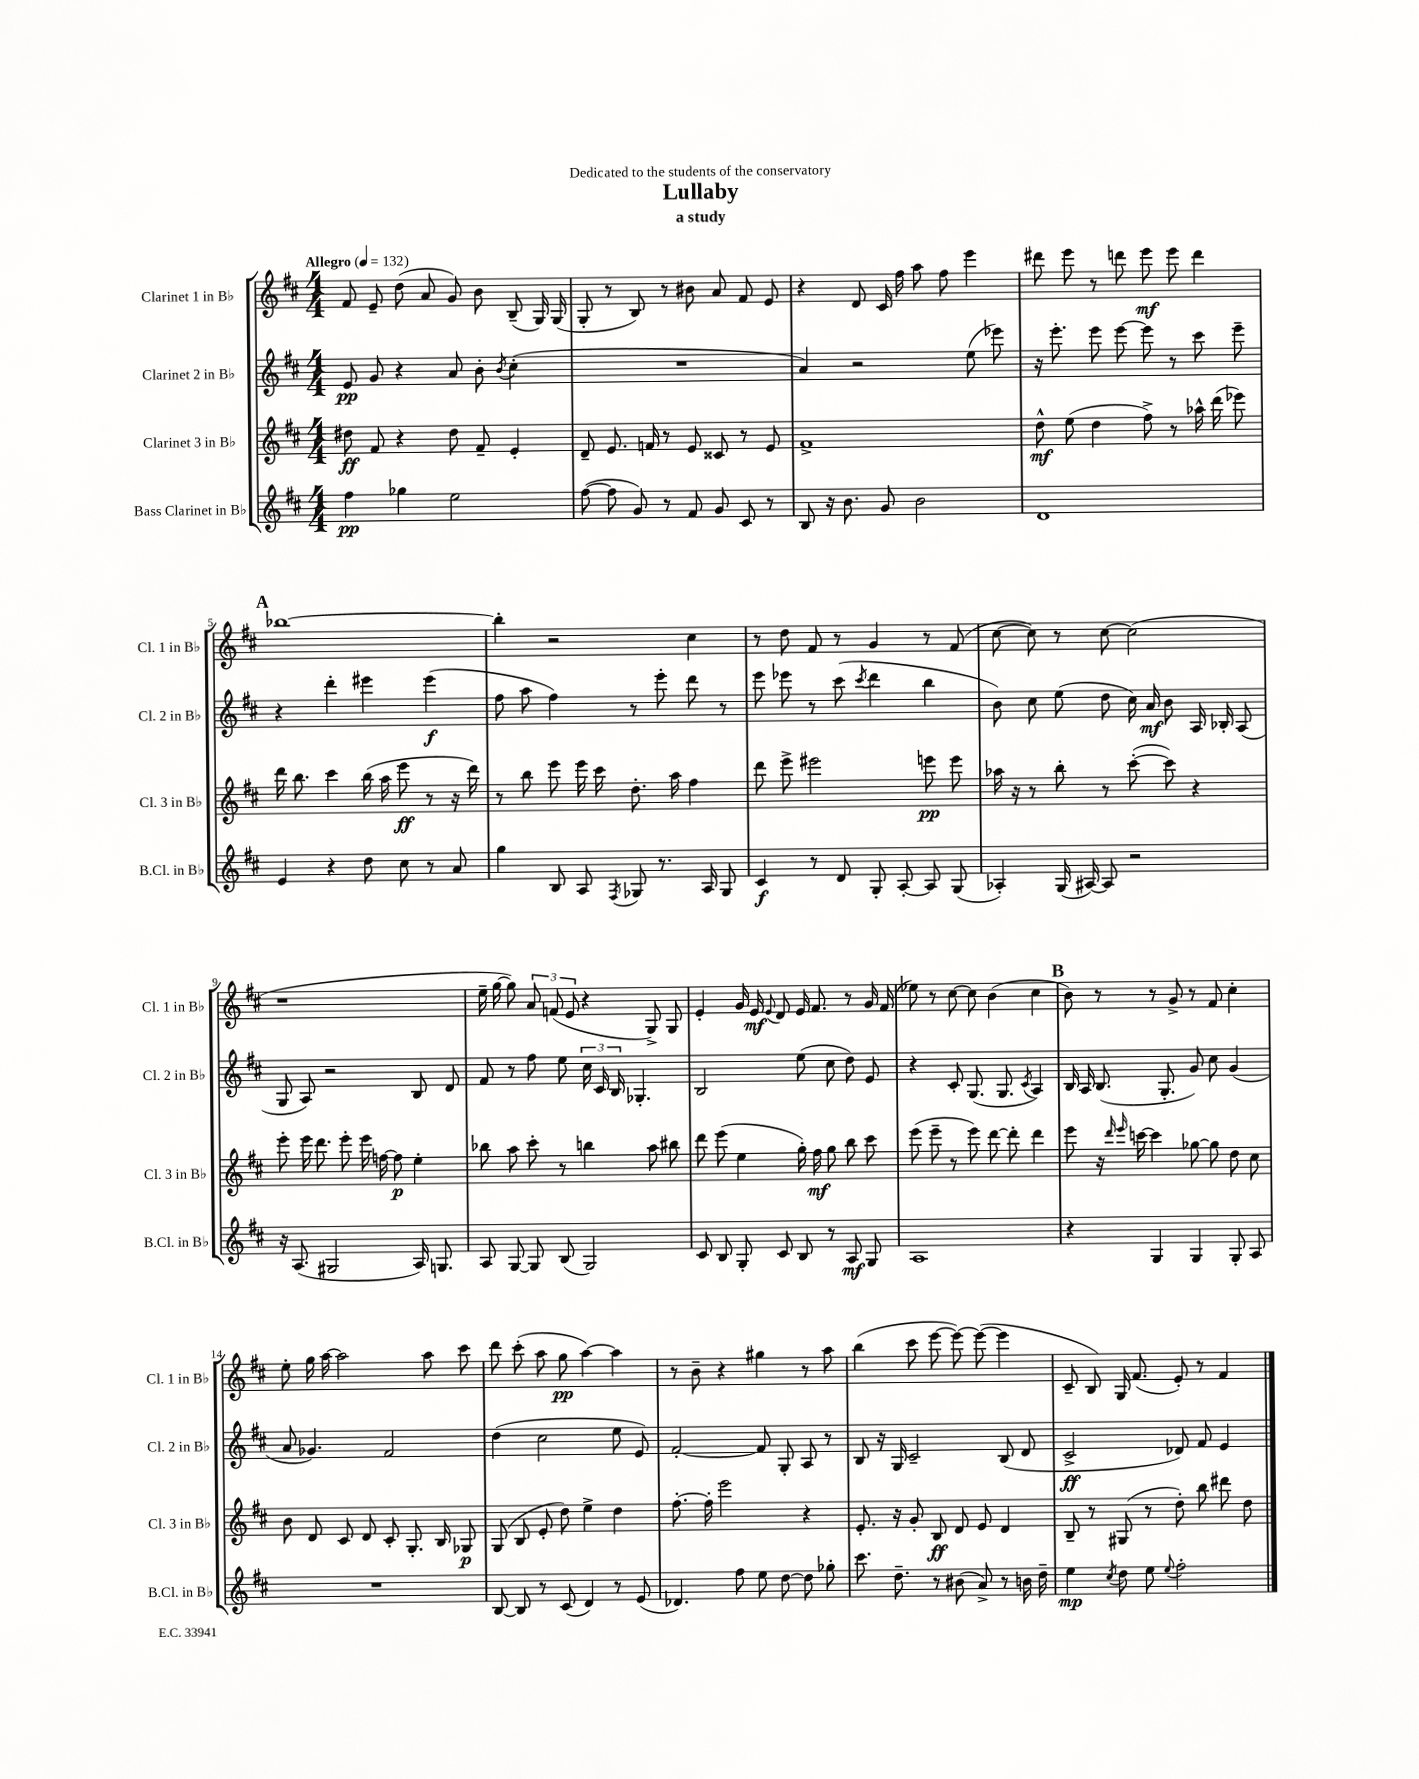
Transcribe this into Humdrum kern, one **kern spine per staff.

**kern	**kern	**kern	**kern
*staff4	*staff3	*staff2	*staff1
*clefG2	*clefG2	*clefG2	*clefG2
*k[f#c#]	*k[f#c#]	*k[f#c#]	*k[f#c#]
*M4/4	*M4/4	*M4/4	*M4/4
*MM132	*MM132	*MM132	*MM132
4ff#\	8dd#\	8e/	8f#/
.	8f#/	8g/	8e~/
4gg-\	4r	4r	(8dd\
.	.	.	8a/
2ee\	8dd#\	8a/	8g/)
.	8f#~/	8b'\	8b\
.	.	8qb/	.
.	4e'/	(4cc#'\	(8B~/
.	.	.	16G/)
.	.	.	(16G/
=	=	=	=
([8ff#\	8d~/	1r	8G'/
8ff#\]	8.e/	.	8r
8g/)	.	.	8B/)
.	16f/	.	.
8r	8r	.	8r
8f#/	8e/	.	8b#\
8g/	8c##/	.	8a/
8c#/	8r	.	8f#/
8r	8e/	.	8e/
=	=	=	=
8B/	1f#^	4a/)	4r
16r	.	.	.
8.b\	.	.	.
.	.	2r	8d/
8g/	.	.	16c#/
.	.	.	16ff#\
2b\	.	.	8aa\
.	.	.	8ff#\
.	.	(8ee\	4eee\
.	.	8eee-\)	.
=	=	=	=
1d	8dd^^\	16r	8ddd#\
.	.	8.eee'\	.
.	(8ee\	.	8eee\
.	4dd\	8eee\	8r
.	.	[8eee\	8ddd\
.	8ff#^\)	8eee\]	8eee\
.	8r	8r	8eee\
.	16aa-^^\	8ccc#\	4ddd\
.	(16ddd\	.	.
.	8eee-\)	8eee~\	.
=	=	=	=
4e/	16ddd\	4r	[1bb-
.	8.bb\	.	.
4r	4ccc#\	4ddd'\	.
8dd\	(16bb\	4eee#\	.
.	16aa\	.	.
8cc#\	8eee\	.	.
8r	8r	(4eee#\	.
8a/	16r	.	.
.	16ddd\)	.	.
=	=	=	=
4gg\	8r	8ff#\	4bb-'\]
.	8bb\	8aa\	.
8B/	8eee\	4ff#\)	2r
8A/	16eee\	.	.
.	16ccc#\	.	.
8qF#/	.	.	.
8G-/	8.dd'\	8r	.
8.r	.	8eee'\	.
.	16aa\	.	.
.	4ff#\	8ddd\	4cc#\
16A/	.	.	.
8G-/	.	8r	.
=	=	=	=
4c#/	8ddd\	8eee\	8r
.	8eee^\	8eee-\	8dd\
8r	2eee#\	8r	8f#/
8d/	.	(8ccc#\	8r
.	.	8qccc#/	.
8G'/	.	4ddd\	4g/
[8A'/	.	.	.
8A/]	8eee\	4bb\	8r
(8G/	8eee\	.	(8f#/
=	=	=	=
4A-'/)	16aa-\	8b\)	[8cc#\
.	16r	.	.
.	8r	8cc#\	8cc#\])
(16G/	8bb'\	(8ee\	8r
[16A#/)	.	.	.
8A#/]	8r	8dd\	[8cc#\
2r	([8ccc#'\	16cc#\)	(2cc#\]
.	.	16a/	.
.	8ccc#\])	8b\	.
.	4r	16A/	.
.	.	16B-'/	.
.	.	(8A/	.
=	=	=	=
16r	8eee'\	8G/	1r
(8.A/	.	.	.
.	16eee\	8A/)	.
.	8.ddd\	.	.
2G#/	.	2r	.
.	8eee'\	.	.
.	16eee\	.	.
.	[16ff\	.	.
.	8ff\]	.	.
16A/)	4ee'\	8B/	.
8.G/	.	.	.
.	.	8d/	.
=	=	=	=
8A/	8bb-\	8f#/	16ee~\
.	.	.	[16gg\
[8G/	8aa\	8r	8gg\])
8G/]	8ccc#'\	8ff#\	12a/
.	.	.	(12f/
(8B/	8r	8ee\	.
.	.	.	12e/
2G/)	4bb\	24cc#\	4r
.	.	24c#/	.
.	.	24B/	.
.	.	4.G-'/	.
.	8aa\	.	8G^/)
.	8bb#\	.	8G/
=	=	=	=
8c#/	8ddd\	2B/	4e'/
8B/	(8eee\	.	.
8G'/	4ee\	.	16g/
.	.	.	16e/
.	.	.	8qqe/
8c#/	.	.	8d/
8B/	16gg'\)	(8ee\	16e/
.	16ff#\	.	8.f#/
8r	8gg\	8cc#\	.
8A/	8bb\	8dd\)	8r
8G/	8ccc#\	8e/	16g/
.	.	.	(16f#/
=	=	=	=
1A	(8eee\	4r	8ee-\)
.	8eee~\	.	8r
.	8r	8c#'/	[8cc#\
.	8eee\)	(8.G/	8cc#\]
.	[8ddd\	.	(4b\
.	.	8.G/	.
.	8ddd'\]	.	.
.	.	8qc#/	.
.	4ddd\	4A/)	4cc#\
=	=	=	=
4r	8eee\	16B/	8b\)
.	.	16A/	.
.	16r	(8.B/	8r
.	16qqddd/	.	.
.	16qqeee/	.	.
.	[16ccc\	.	.
4G/	4ccc\]	.	8r
.	.	8.G'/	.
.	.	.	8g^/
4G/	[8gg-\	8g/)	8r
.	8gg-\]	8cc#\	8f#/
8G'/	8dd\	(4g/	4cc#'\
8A/	8cc#\	.	.
=	=	=	=
1r	8b\	8a/	8ee'\
.	8d/	4.g-/)	16gg\
.	.	.	[16aa\
.	8c#/	.	2aa\]
.	8d/	.	.
.	8c#'/	2f#/	.
.	8.G'/	.	.
.	.	.	8aa\
.	16B/	.	.
.	8G-/	.	8ccc#\
=	=	=	=
[8B/	(8G/	(4dd\	8ddd\
8B/]	8B/	.	(8ccc#'\
8r	8e'/	2cc#\	8aa\
(8c#/	8dd\)	.	8gg\
4d/)	4ee^\	.	[4aa\)
8r	4dd\	8ee\	4aa\]
(8e/	.	8e/)	.
=	=	=	=
4.d-/)	[8.ff#'\	[2f#'/	8r
.	.	.	8b~\
.	16ff#'\]	.	.
.	2eee\	.	4r
8ff#\	.	.	.
8ee\	.	8f#/]	4gg#\
[8dd\	.	8G'/	.
8dd\]	4r	8A/	8r
8gg-'\	.	8r	8aa\
=	=	=	=
8.ccc#\	8.e'/	8B/	(4bb\
.	.	16r	.
8.dd~\	16r	16G/	.
.	8g'/	2c#~/	8ccc#\
8r	8B/	.	[8eee\
(8b#\	8d/	.	8eee\_)
8a^/)	8e/	.	(8eee\_
8r	4d/	(8B/	4eee\]
16b\	.	8d/	.
16dd~\	.	.	.
=	=	=	=
4ee\	8B~/	2c#^/	8c#~/
.	8r	.	8B/)
8qcc#/	.	.	.
8dd\	(8G#/	.	16G/
.	.	.	(8.f#/
8ee\	8r	.	.
8qqee/	.	.	.
2ff#'\	8dd'\)	8d-/)	8e'/)
.	8bb\	8f#/	8r
.	8ddd#\	4e/	4f#/
.	8dd\	.	.
==	==	==	==
*-	*-	*-	*-
